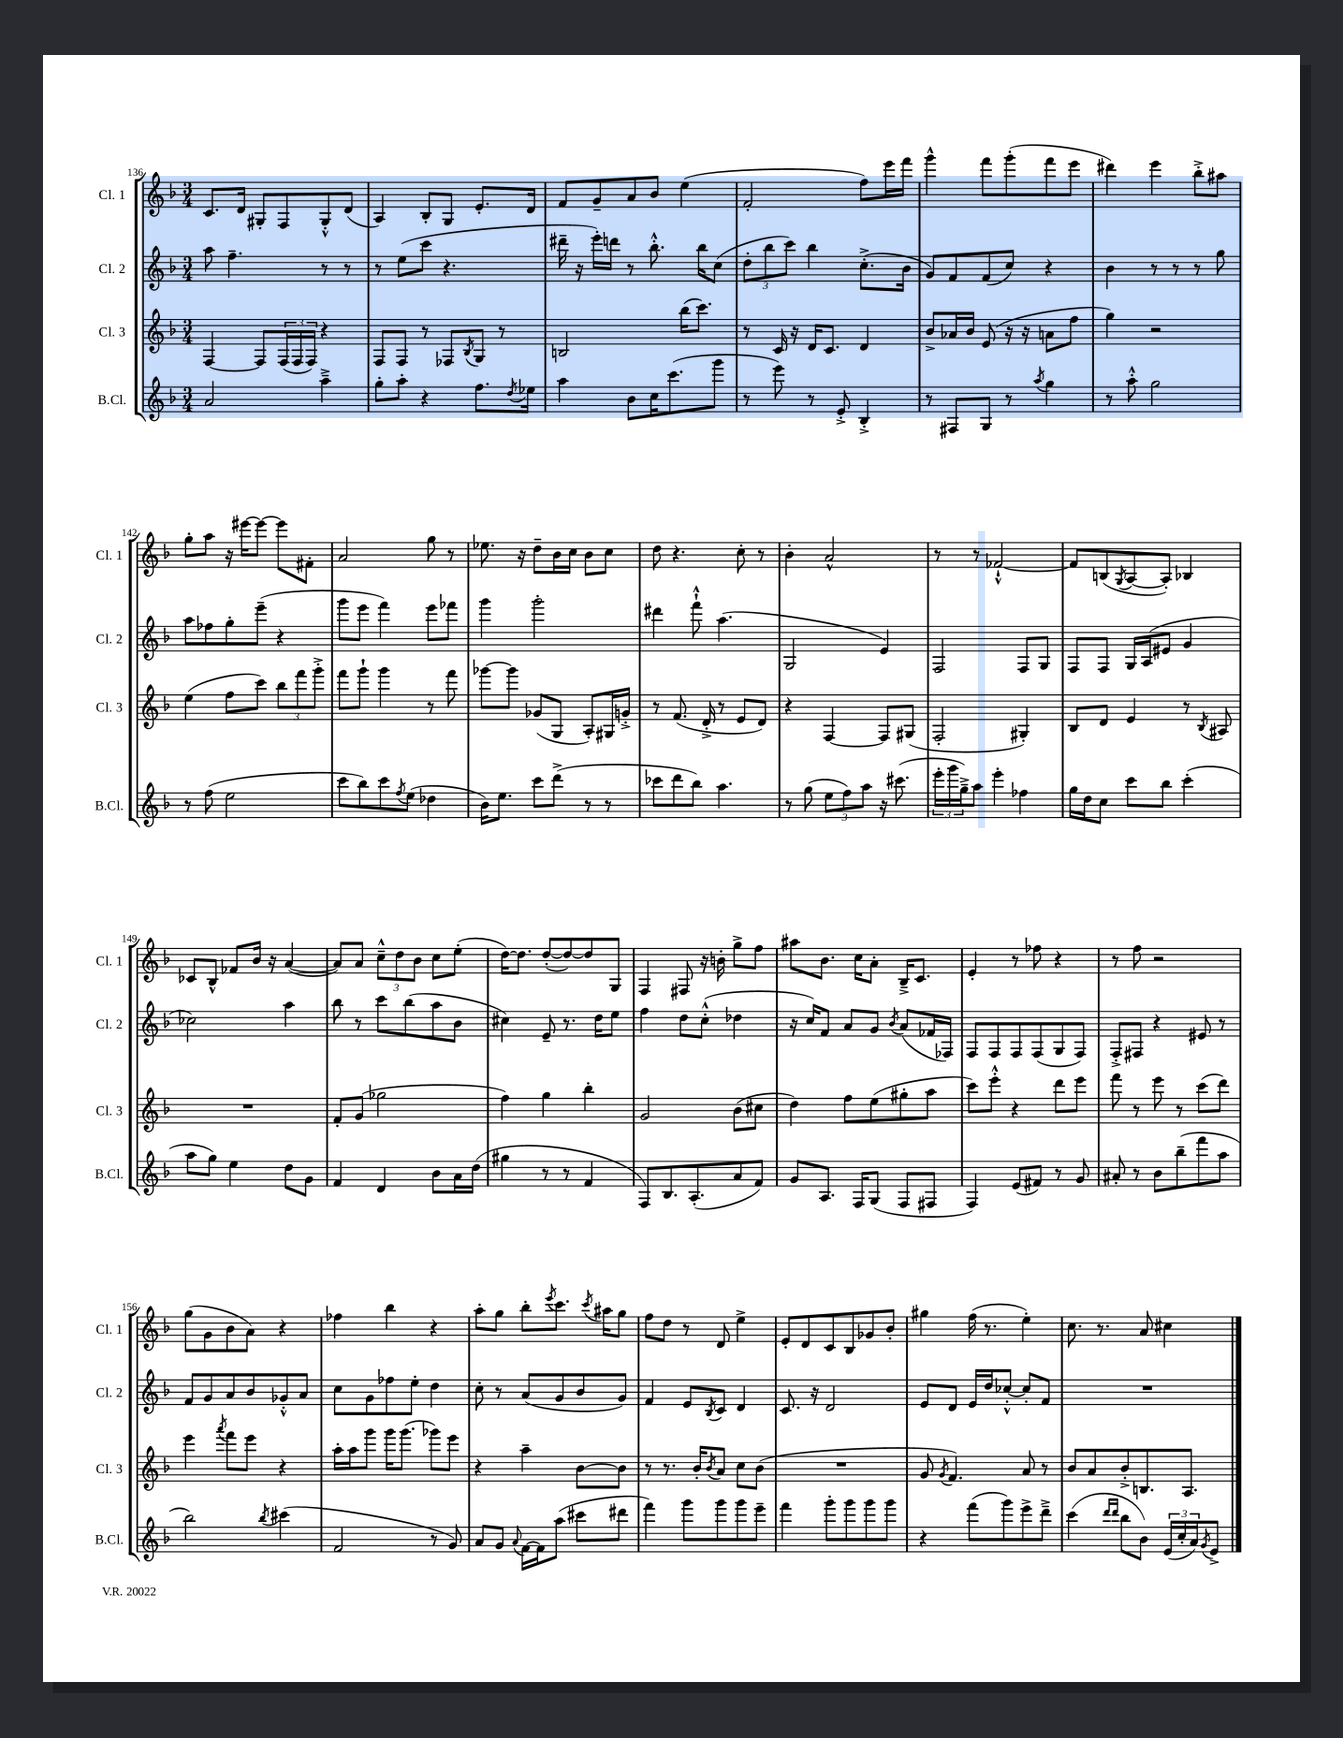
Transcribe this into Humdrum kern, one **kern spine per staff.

**kern	**kern	**kern	**kern
*staff4	*staff3	*staff2	*staff1
*clefG2	*clefG2	*clefG2	*clefG2
*k[b-]	*k[b-]	*k[b-]	*k[b-]
*M3/4	*M3/4	*M3/4	*M3/4
2a/	[4F/	8aa\	8.c/L
.	.	4.ff~\	.
.	.	.	16d/Jk
.	8F/]L	.	8G#'/L
.	(24F/L	.	8F/
.	24F/	.	.
.	24F/JJ)	.	.
4aa~^\	4r	8r	8G#'^^/
.	.	8r	(8d/J
=	=	=	=
8gg'\L	8F/L	8r	4A/)
8aa'\J	8F/J	(8ee\L	.
4r	8r	8ccc\J	8B-'/L
.	8F-/L	4.r	8G/J
.	8qB-/	.	.
8.ff\L	8G/J	.	8.e'/L
.	8r	.	.
8qdd/	.	.	.
16ee-\Jk	.	.	16d/Jk
=	=	=	=
4aa\	2B/	16ddd#~\	8f/L
.	.	16r	.
.	.	16eee'\LL)	8g~/
.	.	16ddd\JJ	.
8b-\L	.	8r	8a/
16cc\K	.	8.bb-'^^\	8b-/J
(8.ccc\	.	.	.
.	(16bb-\LK	.	(4ee\
.	8.ccc\J)	16bb-\LK	.
8ggg\J	.	(8cc\J	.
=	=	=	=
8r	8r	12dd'\L	2f'/
.	.	12bb-\	.
8eee\)	16c/	.	.
.	.	12ccc\J)	.
.	16r	.	.
8r	16d/LK	4bb-\	.
.	8.c/J	.	.
8e'^/	.	.	.
4B-'^/	4d/	(8.cc'^\L	8ff\L)
.	.	.	16eee\L
.	.	16b-\Jk	16fff\JJ
=	=	=	=
8r	8b-^/L	8g/L)	4ggg^^\
8F#/L	16a-/L	8f/	.
.	16b-/JJ	.	.
8G/J	(8e/	(8f/	8fff\L
8r	16r	8cc/J)	(8ggg'\
.	16r	.	.
8qaa/	.	.	.
4gg\	8a\L	4r	8fff\
.	8ff\J	.	8eee\J
=	=	=	=
8r	4gg\)	4b-\	4ddd#\)
8aa'^^\	.	.	.
2gg\	2r	8r	4eee\
.	.	8r	.
.	.	8r	8bb-'^\L
.	.	8gg\	8aa#\J
=	=	=	=
8r	(4ee\	8aa\L	8gg'\L
(8ff\	.	8ff-\	8aa\J
2ee\	8ff\L	8gg'\	16r
.	.	.	[16eee#\LK
.	8ccc\J)	(8eee~\J	8eee#\_J
.	12bb-\L	4r	8eee#\]L
.	12fff\	.	.
.	.	.	8f#'\J
.	12ggg'^\J	.	.
=	=	=	=
8ccc\L	8fff\L	8ggg\L	2a/
8bb-\)	8ggg`\J	8eee\J	.
8ccc\	4ggg\	4fff\)	.
8qff/	.	.	.
(8ee\J	.	.	.
4dd-\	8r	8eee\L	8gg\
.	8fff\	8fff-\J	8r
=	=	=	=
16b-\LK)	[8ggg-\L	4ggg\	8.ee-\
8.ee\J	.	.	.
.	8ggg-\]J	.	.
.	.	.	16r
8ccc\L	(8g-/L	2ggg'\	8dd~\L
(8ddd^\J	8G/J	.	16b-\L
.	.	.	16cc\JJ
8r	8A'/L)	.	8b-\L
8r	16G#/L	.	8cc\J
.	16g'^/JJ	.	.
=	=	=	=
8ccc-\L	8r	4ddd#\	8dd\
8ddd\	(8.f/	.	4.r
8bb-\J)	.	8fff`^^\	.
.	16d'^/	.	.
4.aa\	8r	(4.aa\	.
.	8e/L	.	8cc'\
.	8d/J)	.	8r
=	=	=	=
8r	4r	2G/	4b-'\
(8gg\	.	.	.
12ee\L	[4F/	.	2a^^/
12ff\)	.	.	.
12aa\J	.	.	.
16r	8F/]L	4e/)	.
(8.ccc#\	.	.	.
.	(8G#/J	.	.
=	=	=	=
24eee'\LL	2F'/	2F/	8r
24ggg\	.	.	.
24gg~^\J)	.	.	.
8aa\J	.	.	8r
4eee'\	.	.	[2f-`^^/
4ff-\	4G#'/)	8F/L	.
.	.	8G/J	.
=	=	=	=
16gg\LL	8B-/L	8F/L	8f-/]L
16dd\J	.	.	.
8cc\J	8d/J	8F/J	(8B/
.	.	.	8qG/
8ccc\L	4e/	16G/LL	[8A/
.	.	(16A/J	.
8bb-\J	.	8e#/J	8A'/]J)
(4ccc'\	8r	4g/	4B-/
.	8qB-/	.	.
.	8A#/	.	.
=	=	=	=
8aa\L	2.r	2cc-\)	8c-/L
8gg\J)	.	.	8B-^^/J
4ee\	.	.	8f-/L
.	.	.	16b-/Jk
.	.	.	16r
8dd\L	.	4aa\	([4a/
8g\J	.	.	.
=	=	=	=
4f/	8f'/L	8bb-\	8a/]L)
.	(8g/J	8r	8a/J
4d/	2gg-\	8ccc\L	12cc~^^\L
.	.	.	12dd\
.	.	(8bb-\	.
.	.	.	12b-\J
8b-\L	.	8aa\	8cc\L
16a\L	.	8b-\J	(8ee'\J
(16dd\JJ	.	.	.
=	=	=	=
4gg#\	4ff\)	4cc#\)	[16dd\LK)
.	.	.	8.dd\]J
8r	4gg\	8e~/	([8dd'/L
8r	.	8.r	8dd/_)
4f/	4bb-'\	.	8dd/]
.	.	16dd\LK	.
.	.	8ee\J	8G/J
=	=	=	=
8F/L)	2g/	4ff\	4F/
8.B-/	.	.	.
.	.	8dd\L	8F#/
(8.A'/	.	.	.
.	.	(8cc'^^\J	16r
.	.	.	16b'\
8a/	(8b-\L	4dd-\	8gg^\L
8f/J)	8cc#\J	.	8ff\J
=	=	=	=
8g/L	4dd\)	16r	8aa#\L
.	.	16cc/LK)	.
8.A/J	.	8f/J	8.b-\J
.	8ff\L	8a/L	.
16F/LK	.	.	16cc\LK
(8G/J	(8ee\	8g/J	8a'\J
.	.	8qb-/	.
8F/L	8gg#'\	(8a/L	16B-~^/LK
.	.	.	8.c/J
8F#/J	8aa\J	16f-/L	.
.	.	16F-/JJ)	.
=	=	=	=
4F/)	8ccc\L)	8F/L	4e'/
.	8eee'^^\J	8F/	.
(8e/L	4r	8F/	8r
8f#/J)	.	(8F/	8ff-\
8r	8ddd\L	8G/	4r
8g/	8eee\J	8F/J)	.
=	=	=	=
8a#'/	8fff\	8F'^/L	8r
8r	8r	8F#/J	8ff\
8b-\L	8eee\	4r	2r
(8bb-~\	8r	.	.
8fff\	(8ccc\L	8e#/	.
8aa\J	8ddd\J)	8r	.
=	=	=	=
2bb-\)	4eee\	8f/L	(8gg\L
.	.	8g/	8g\
.	8qaaa/	.	.
.	8fff\L	8a/	8b-\
.	8eee\J	8b-/	8a\J)
8qbb-/	.	.	.
(4ccc#\	4r	8g-'^^/	4r
.	.	8a/J	.
=	=	=	=
2f/	16aa'\LL	8cc\L	4ff-\
.	16aa\J	.	.
.	8ggg\J	8g\	.
.	16ggg\LK	8ff-\	4bb-\
.	(8.ggg\J	.	.
.	.	8ee'\J	.
8r	8ggg-\L)	4dd\	4r
8g/)	8eee\J	.	.
=	=	=	=
8a/L	4r	8cc'\	8aa'\L
8g/J	.	8r	8gg\J
8qqa/	.	.	.
[16f\LL	4aa~\	(8a/L	8bb-'\L
16f\]J	.	.	.
.	.	.	8qeee/
(8aa\J	.	8g/	8.ccc\J
8ccc#\L	[8b-\L	8b-/	.
.	.	.	8qccc/
.	.	.	16aa#\LK
8ddd#\J	8b-\]J	8g/J)	8gg\J
=	=	=	=
4fff\)	8r	4f/	8ff\L
.	8.r	.	8dd\J
8ggg\L	.	8e/L	8r
.	16b-'/LK	.	.
.	8qb-/	8qB-/	.
8ggg\	8a/J	8c/J	8d/
8ggg\	8cc\L	4d/	4ee^\
8eee~\J	(8b-\J	.	.
=	=	=	=
4fff\	2.r	8.c/	8e'/L
.	.	.	8d/
.	.	16r	.
8ggg'\L	.	2d/	8c/
8ggg\	.	.	8B-/
8ggg\	.	.	8g-/
8ggg\J	.	.	8b-'/J
=	=	=	=
4r	8g/	8e/L	4gg#\
.	8qg/	.	.
.	4.f/)	8d/J	.
(8fff\L	.	16e/LL	(16ff\
.	.	16dd/J	8.r
8ggg\)	.	[8cc-'^^/J	.
8eee^\	8a/	8cc-'/]L	4ee'\)
8ddd~^\J	8r	8f/J	.
=	=	=	=
(4ccc\	8b-/L	2.r	8.cc\
.	8a/	.	.
.	.	.	8.r
16qqddd/LL	.	.	.
16qqddd/JJ	.	.	.
8bb-\L	8b-'^/	.	.
8b-\J)	8.B/	.	8a/
(24e/LL	.	.	4cc#\
24cc'/	.	.	.
.	8.A/J	.	.
24a/J)	.	.	.
8qg/	.	.	.
8e^/J	.	.	.
==	==	==	==
*-	*-	*-	*-
